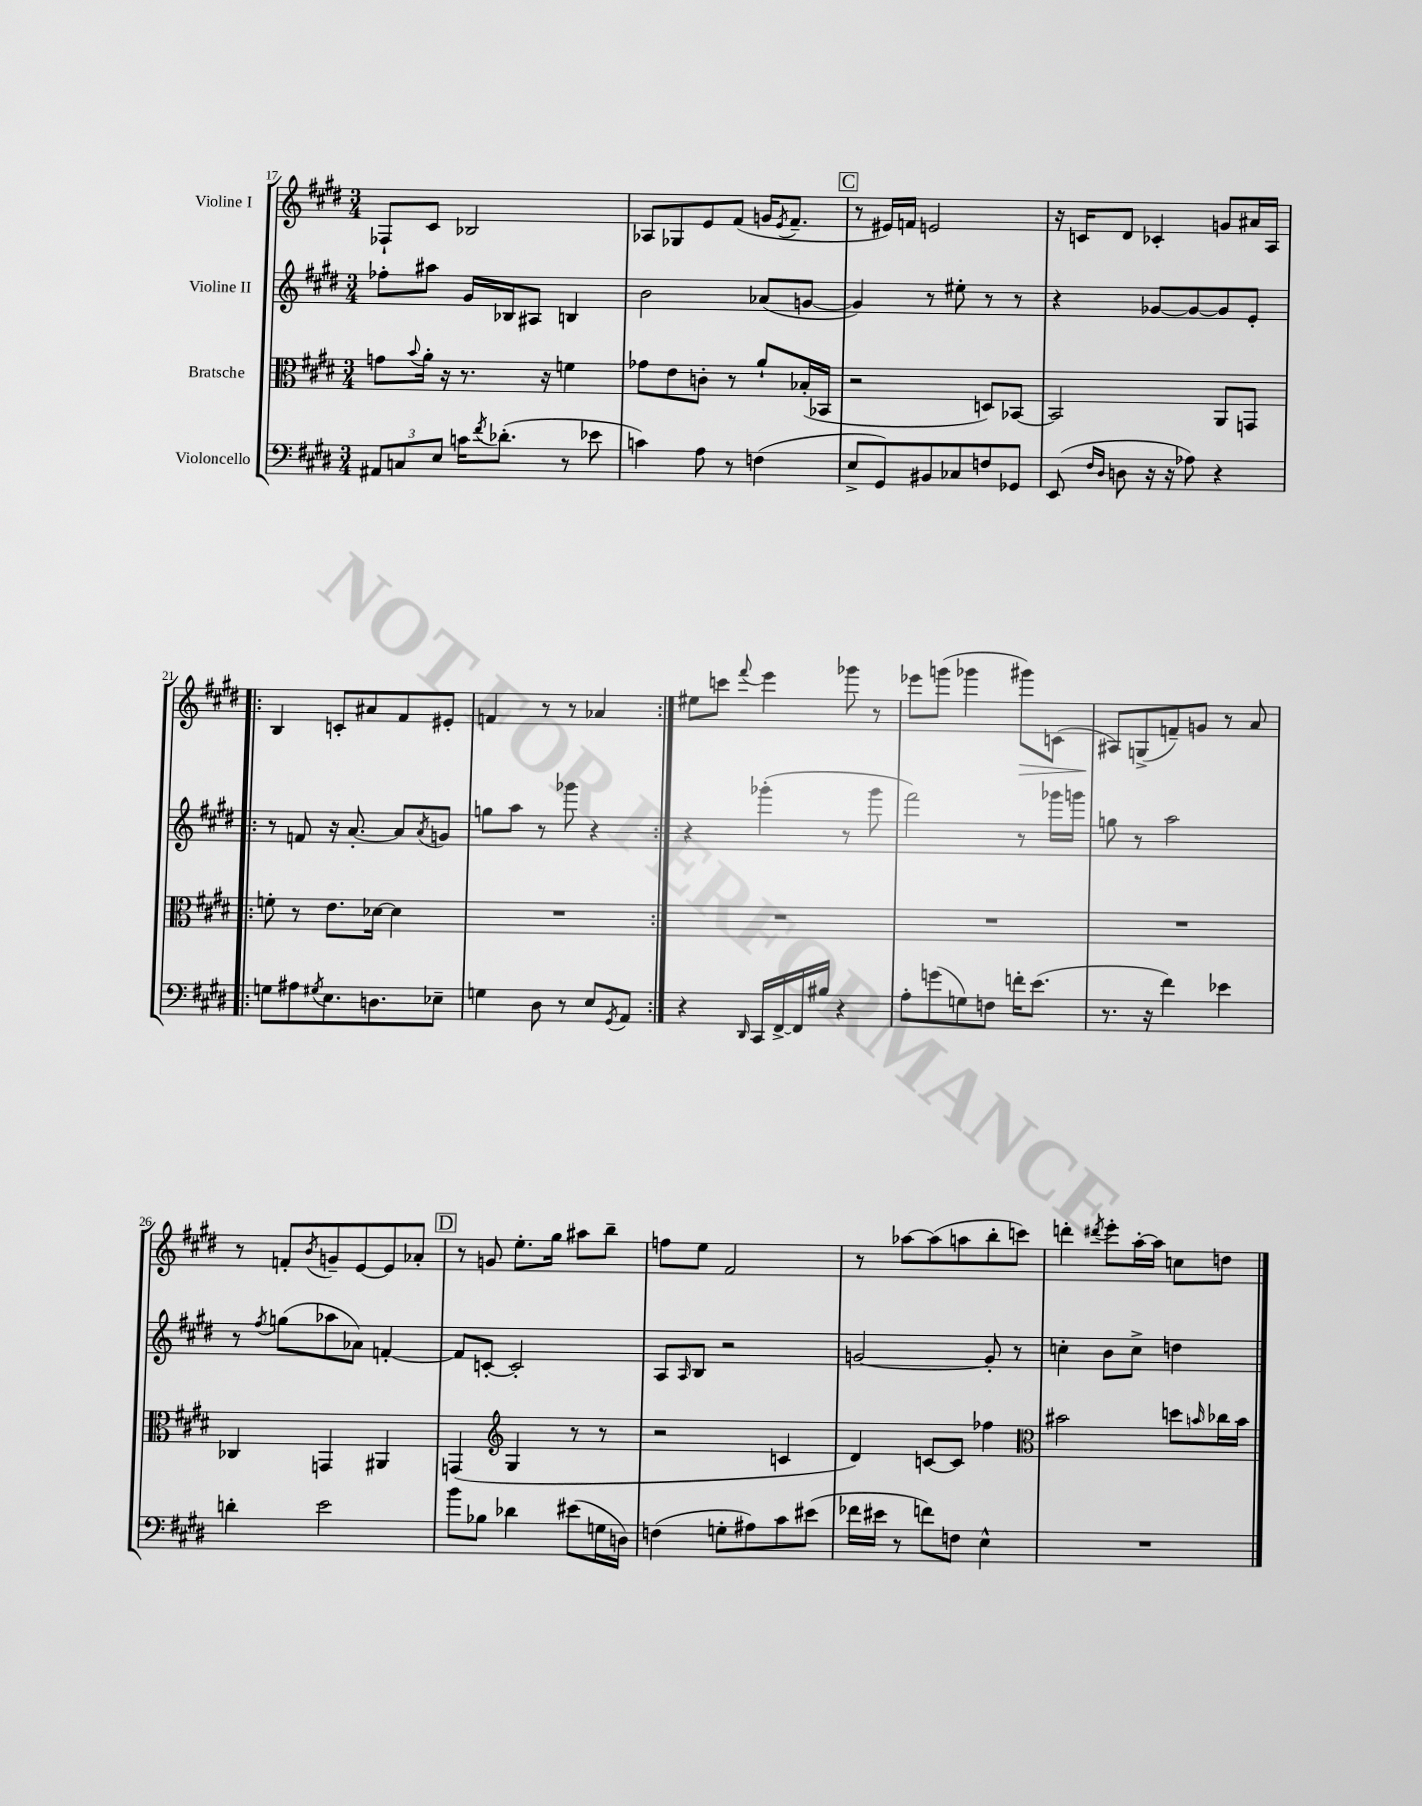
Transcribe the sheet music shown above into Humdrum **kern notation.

**kern	**kern	**kern	**kern
*staff4	*staff3	*staff2	*staff1
*clefF4	*clefC3	*clefG2	*clefG2
*k[f#c#g#d#]	*k[f#c#g#d#]	*k[f#c#g#d#]	*k[f#c#g#d#]
*M3/4	*M3/4	*M3/4	*M3/4
12AA#	8g	8ff-'	8F-`
12C	.	.	.
.	8qqb	.	.
.	16a'	8aa#	8c#
12E	.	.	.
.	16r	.	.
16c	8.r	16g#	2B-
8qf#	.	.	.
(8.d-'	.	16B-	.
.	.	8A#	.
.	16r	.	.
8r	4f	4B	.
8e-	.	.	.
=	=	=	=
4c)	8g-	2b	8A-
.	8e	.	8G-
8A	8c'	.	8e
8r	8r	.	(8f#
(4F	8a`	(8a-	16g
.	.	.	8qe
.	.	.	8.f#~
.	(16B-'	[8g	.
.	16BB-	.	.
=	=	=	=
8E^	2r	4g])	8r
8GG#)	.	.	16e#)
.	.	.	16f
8BB#	.	8r	2e
8C-	.	8ee#'	.
8F	8D)	8r	.
8GG-	[8BB-	8r	.
=	=	=	=
(8EE	2BB-]	4r	16r
.	.	.	16c
16qqF#	.	.	.
16qqD#	.	.	.
8D	.	.	8d#
16r	.	[8g-	4c-'
16r	.	.	.
8A-)	.	8g-_	.
4r	8AA	8g-]	8g
.	8GG	8e'	16a#
.	.	.	16A
=!|:	=!|:	=!|:	=!|:
8G	8f'	8r	4B
8A#	8r	8f	.
8qG#	.	.	.
8.E	8.e	16r	8c'
.	.	[8.a'	.
.	.	.	8a#
8.D	[16d-	.	.
.	4d-]	8a]	8f#
.	.	8qa	.
8E-~	.	8g	8e#'
=	=	=	=
4G	2.r	8gg	4f
.	.	8aa	.
8D#	.	8r	8r
8r	.	8ggg-	8r
8E	.	4r	4a-
8qGG#	.	.	.
8AA	.	.	.
=:|!	=:|!	=:|!	=:|!
4r	2.r	4r	8ee#
.	.	.	8ccc
16qqDD#	.	.	8qqfff#
16CC#	.	(4ggg-'	4eee
[16FF#^	.	.	.
16FF#]	.	.	.
16B#	.	.	.
4r	.	8r	8ggg-
.	.	8ggg-	8r
=	=	=	=
8A'	2.r	2fff#)	8eee-
(8g	.	.	(8ggg
8G)	.	.	4ggg-
8F	.	.	.
16f'	.	8r	8ggg#)
(8.e	.	.	.
.	.	16ggg-	(8c
.	.	16ggg	.
=	=	=	=
8.r	2.r	8gg	8A#)
.	.	8r	(8G^
16r	.	.	.
4f#)	.	2aa	8f~)
.	.	.	8g
4e-	.	.	8r
.	.	.	8a
=	=	=	=
4d'	4C-	8r	8r
.	.	8qff#	.
.	.	(8gg	8f'
.	.	.	8qb
2e	4GG	8aa-	8g~
.	.	8a-)	[8e
.	4AA#	[4f'	8e]
.	.	.	8a-'
=	=	=	=
8b	(4GG	8f]	8r
8B-	.	[8c'	8g
*	*clefG2	*	*
4d-	4G#	2c']	8.ee'
.	.	.	16gg#
(8e#	8r	.	8aa#
16G	8r	.	8bb~
16D)	.	.	.
=	=	=	=
(4F	2r	8A	8ff
.	.	16qqA	.
.	.	8B	8ee
8G'	.	2r	2f#
8A#)	.	.	.
8c#	4c	.	.
(8e#	.	.	.
=	=	=	=
16f-	4d#)	[2g	8r
16e#	.	.	.
8r	.	.	[8aa-
8f)	[8c	.	(8aa-]
8F	8c]	.	8aa
4E^^	4ff-	8g']	8bb'
.	.	8r	8ccc)
=	=	=	=
*	*clefC3	*	*
2.r	2b#	4cc'	4ddd'
.	.	.	8qddd#
.	.	8b	8eee'
.	.	8cc^	[16aa'
.	.	.	16aa]
.	8dd	4dd	8cc
.	16qqb	.	.
.	16cc-	.	8dd
.	16b	.	.
==	==	==	==
*-	*-	*-	*-
